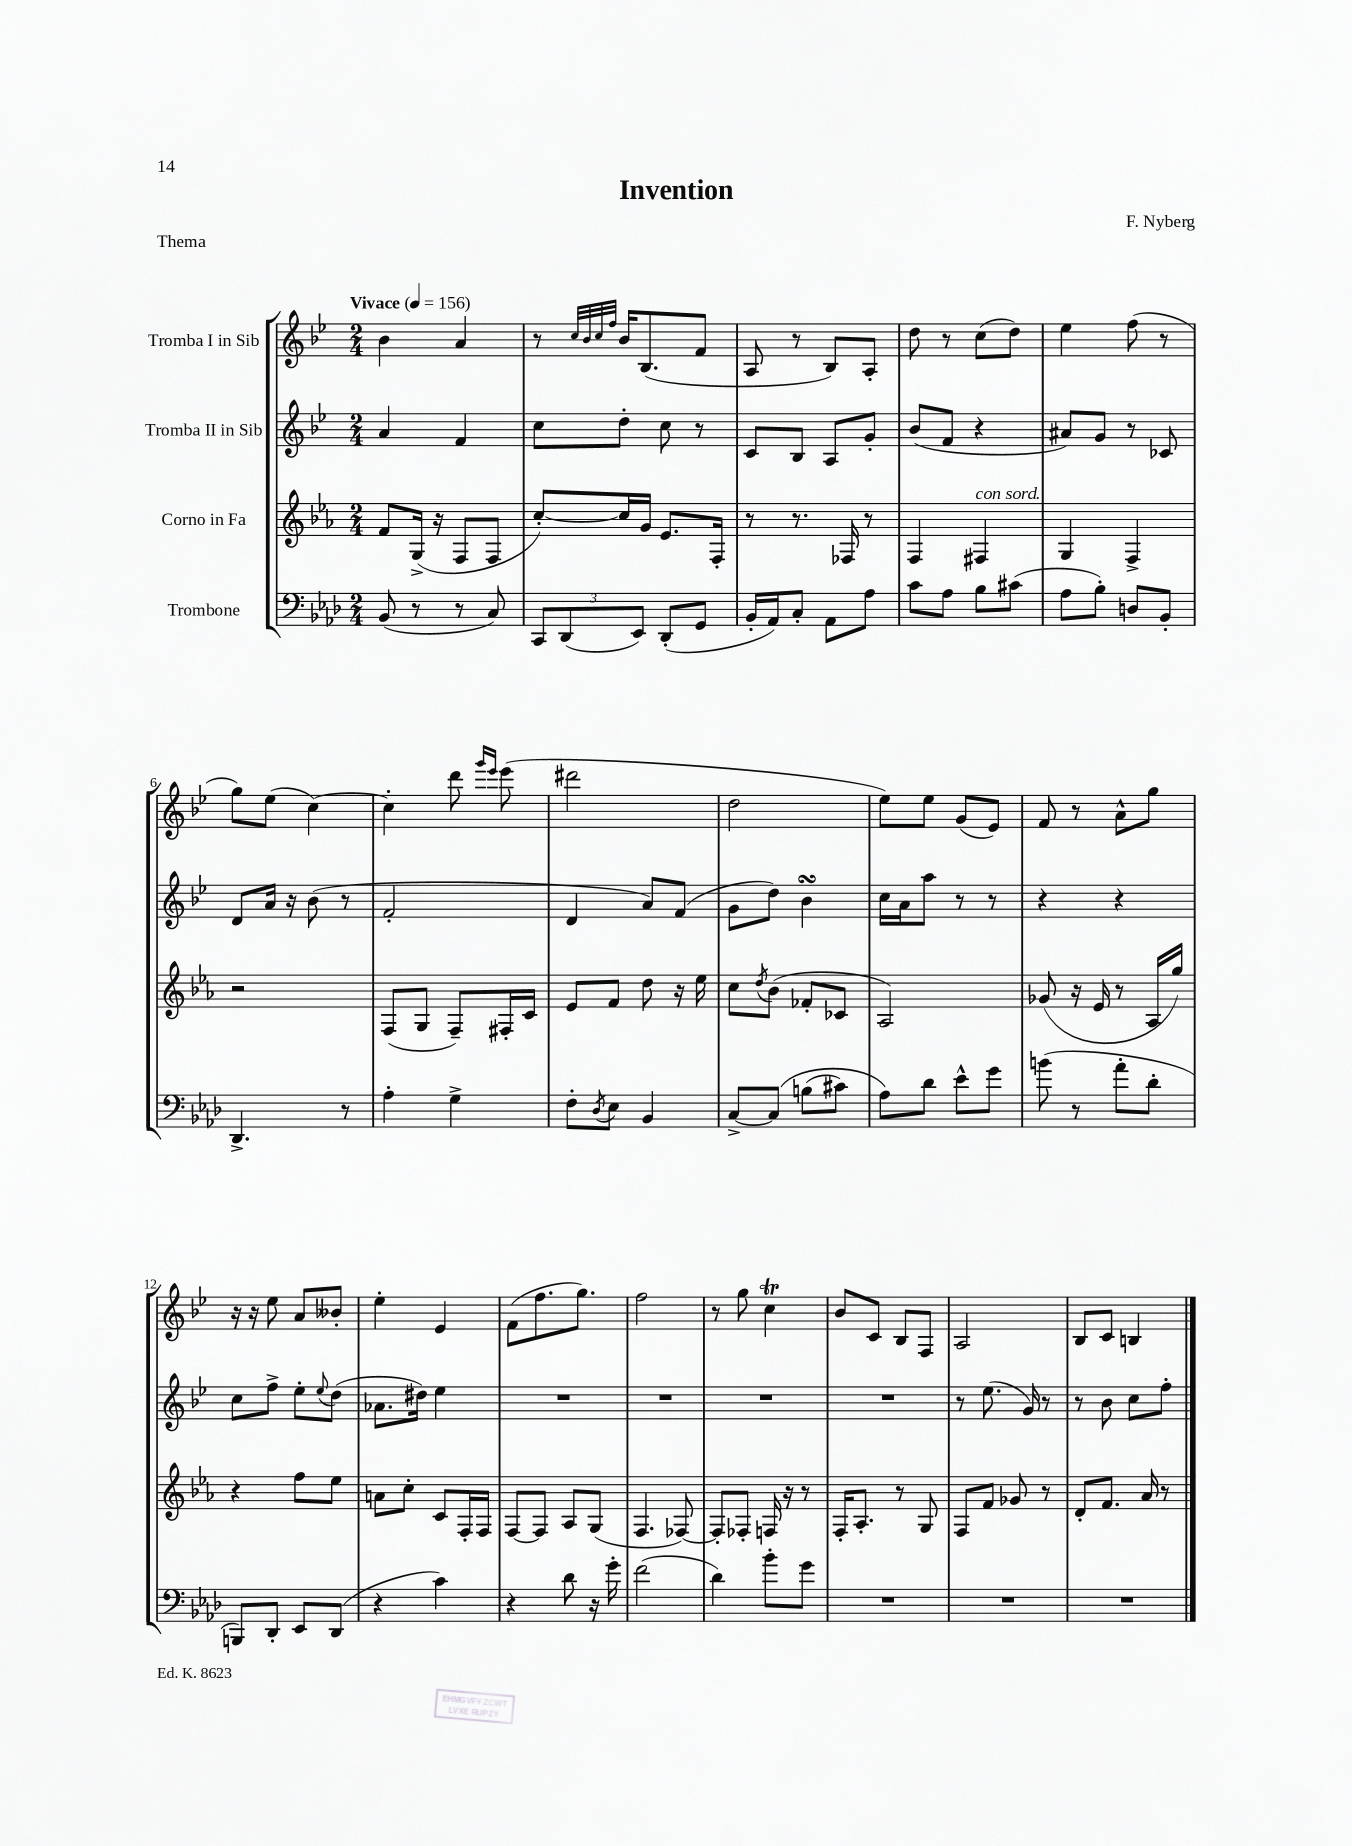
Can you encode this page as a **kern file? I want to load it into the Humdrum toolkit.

**kern	**kern	**kern	**kern
*staff4	*staff3	*staff2	*staff1
*clefF4	*clefG2	*clefG2	*clefG2
*k[b-e-a-d-]	*k[b-e-a-]	*k[b-e-]	*k[b-e-]
*M2/4	*M2/4	*M2/4	*M2/4
*MM156	*MM156	*MM156	*MM156
(8BB-	8f	4a	4b-
8r	(16G^	.	.
.	16r	.	.
8r	8F	4f	4a
8C)	8F	.	.
=	=	=	=
12CC	[8cc')	8cc	8r
(12DD-	.	.	.
.	.	.	32qqcc
.	.	.	32qqb-
.	.	.	32qqcc
.	.	.	32qqff
.	16cc]	8dd'	16b-
12EE-)	.	.	.
.	16g	.	(8.B-
(8DD-'	8.e-	8cc	.
8GG	.	8r	8f
.	16F'	.	.
=	=	=	=
16BB-'	8r	8c	8A
16AA-)	.	.	.
8C'	8.r	8B-	8r
8AA-	.	8A	8B-)
.	16F-	.	.
8A-	8r	8g'	8A'
=	=	=	=
8c	4F	(8b-	8dd
8A-	.	8f	8r
8B-	4F#	4r	(8cc
(8c#	.	.	8dd)
=	=	=	=
8A-	4G	8a#)	4ee-
8B-')	.	8g	.
8D	4F^	8r	(8ff
8BB-'	.	8c-	8r
=	=	=	=
4.DD-^	2r	8d	8gg)
.	.	16a	(8ee-
.	.	16r	.
.	.	(8b-	[4cc)
8r	.	8r	.
=	=	=	=
4A-'	(8F	2f'	4cc']
.	8G	.	.
4G^	8F~)	.	8ddd
.	.	.	16qqggg
.	.	.	16qqeee-
.	16F#'	.	(8eee-
.	16c	.	.
=	=	=	=
8F'	8e-	4d	2ddd#
8qD-	.	.	.
8E-	8f	.	.
4BB-	8dd	8a)	.
.	16r	(8f	.
.	16ee-	.	.
=	=	=	=
[8C^	8cc	8g	2dd
.	8qdd	.	.
&(8C]	(8b-	8dd)	.
(8B	8f-'	4b-	.
8c#)	8c-	.	.
=	=	=	=
8A-&)	2A-)	16cc	8ee-)
.	.	16a	.
8d-	.	8aa	8ee-
8e-^^	.	8r	(8g
8g	.	8r	8e-)
=	=	=	=
(8b	(8g-	4r	8f
8r	16r	.	8r
.	16e-	.	.
8a-'	8r	4r	8a^^
8d-'	16A-	.	8gg
.	16gg)	.	.
=	=	=	=
8BBB)	4r	8cc	16r
.	.	.	16r
8DD-'	.	8ff^	8ee-
8EE-	8ff	8ee-'	8a
.	.	8qqee-	.
(8DD-	8ee-	(8dd	8b--'
=	=	=	=
4r	8a	8.a-	4ee-'
.	8cc'	.	.
.	.	16dd#)	.
4c)	8c	4ee-	4e-
.	16F'	.	.
.	16F	.	.
=	=	=	=
4r	[8F	2r	(8f
.	8F]	.	8.ff
8d-	8A-	.	.
.	.	.	8.gg)
16r	(8G	.	.
16g'	.	.	.
=	=	=	=
(2f	4.F	2r	2ff
.	[8F-)	.	.
=	=	=	=
4d-)	8F-']	2r	8r
.	8F-'	.	8gg
8b-'	16F	.	4cc
.	16r	.	.
8g	8r	.	.
=	=	=	=
2r	16F'	2r	8b-
.	8.A-'	.	.
.	.	.	8c
.	8r	.	8B-
.	8G	.	8F
=	=	=	=
2r	8F	8r	2A
.	8f	(8.ee-	.
.	8g-	.	.
.	.	16g)	.
.	8r	8r	.
=	=	=	=
2r	8d'	8r	8B-
.	8.f	8b-	8c
.	.	8cc	4B
.	16a-	.	.
.	8r	8ff'	.
==	==	==	==
*-	*-	*-	*-
